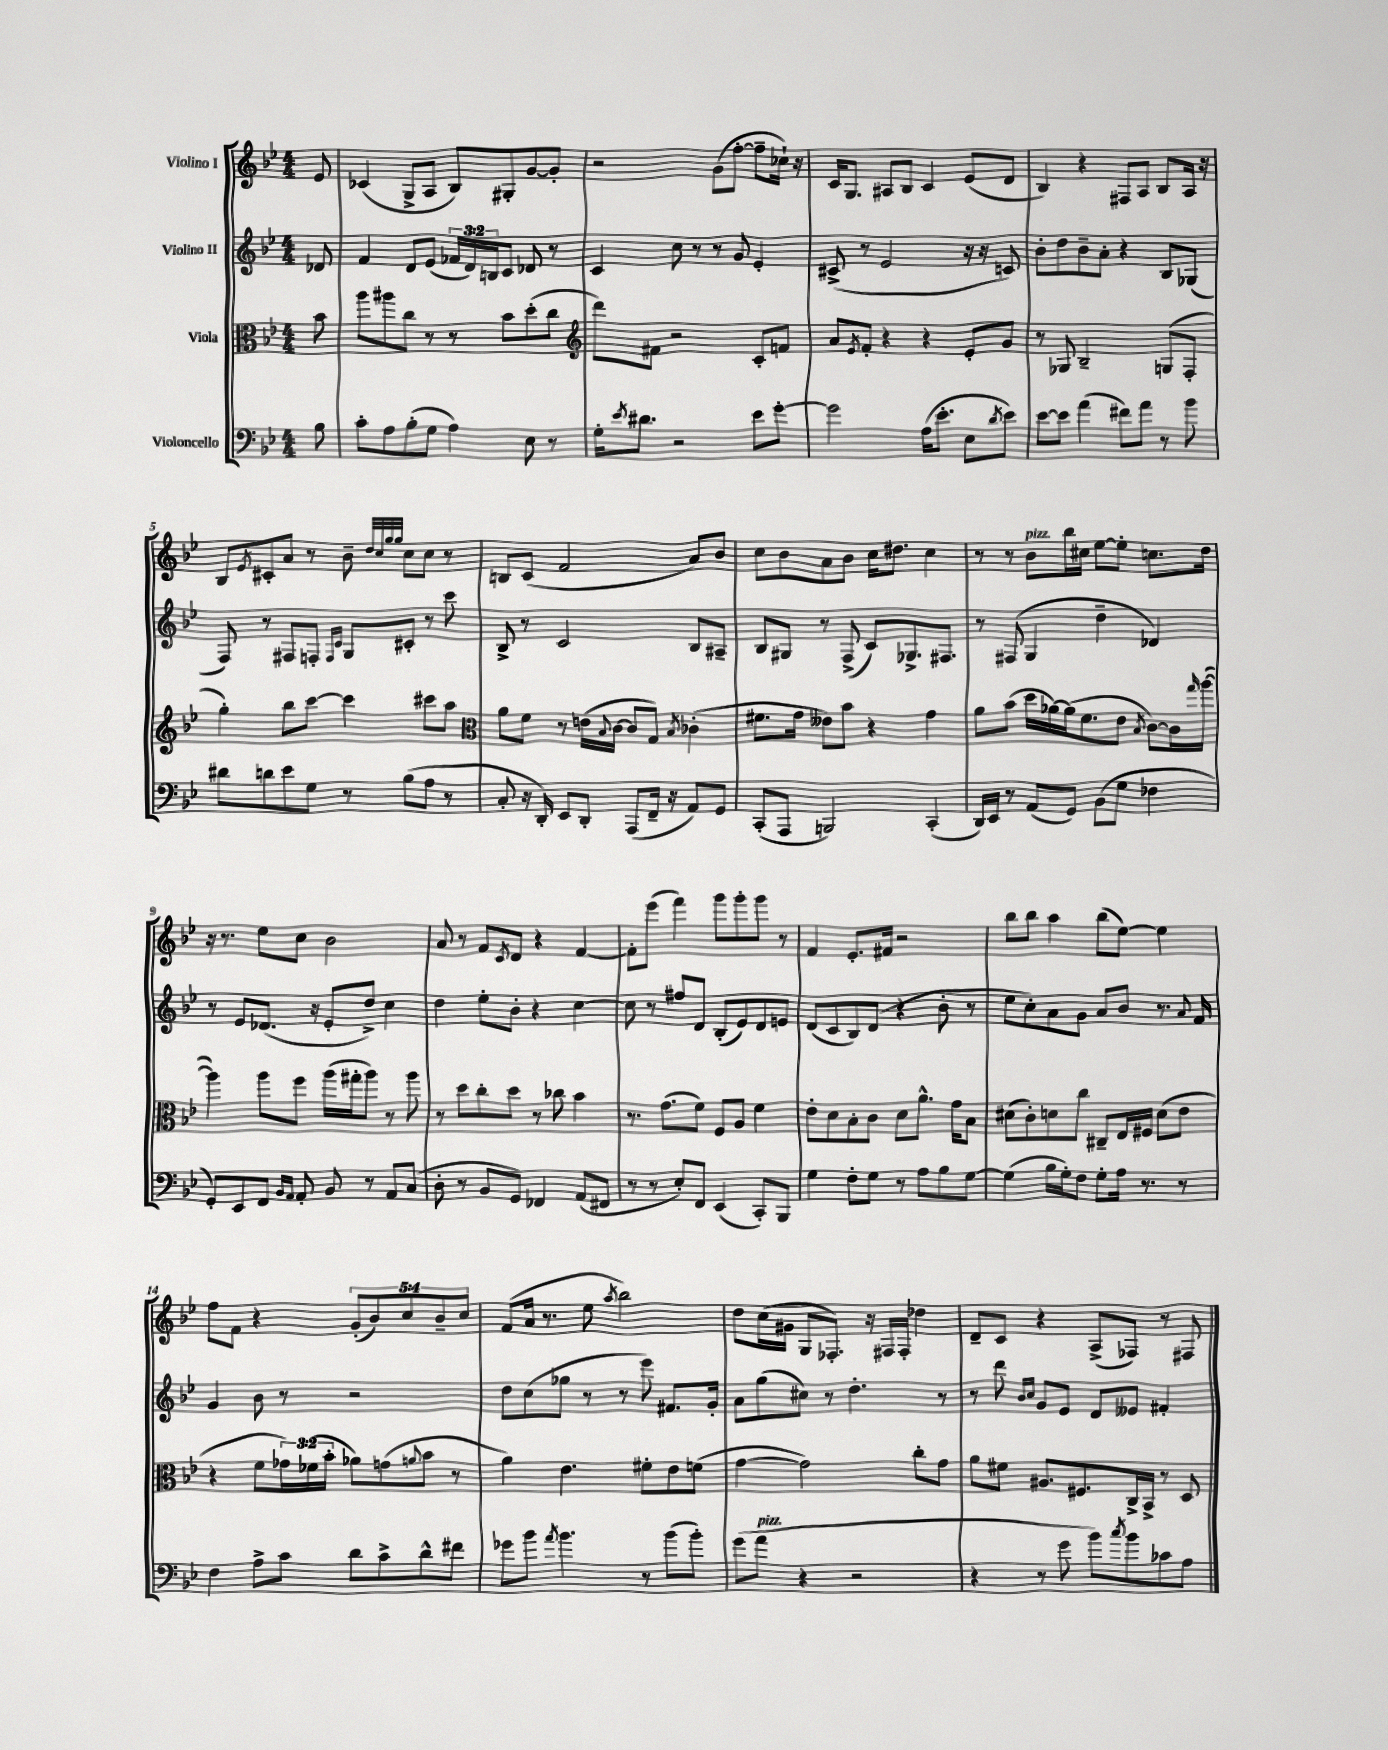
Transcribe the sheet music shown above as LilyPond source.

<<
\new StaffGroup <<
\new Staff = "s0" \with { instrumentName = "Violino I" } {
    \clef treble \key bes \major \numericTimeSignature \time 4/4 \override Staff.TupletNumber.text = #tuplet-number::calc-fraction-text \partial 8
    ees'8 |
    ces'4( g8-> a8 bes8) gis8-. g'8~ g'8-. |
    r2 g'8( f''8~-. f''8-- ces''16-!) r16 |
    c'16 g8. ais8 bes8 c'4 ees'8( d'8 |
    bes4) r4 fis8 a8 bes8 a16 r16 |
    bes8 \acciaccatura { ees'8 } cis'8-. a'8 r8 bes'8-- \grace { d''32 c''32 g''32 g''32 } c''8 c''8 r8 |
    b8 c'8( f'2 a'8) bes'8 |
    c''8 bes'8 a'8 bes'8 c''16 dis''8. c''4 |
    r8 r8 bes'8^\markup { \italic "pizz." } bes''16 cis''16 ees''8~ ees''8-. c''8. d''16 |
    r16 r8. ees''8 c''8 bes'2 |
    a'8 r8 f'8 \acciaccatura { c'8 } d'8 r4 f'4~ |
    f'8-. ees'''8( f'''4) g'''8 g'''8-. g'''8 r8 |
    f'4 ees'8.-. fis'16 r2 |
    bes''8 bes''8 a''4 bes''8( ees''8~) ees''4 |
    f''8 f'8 r4 \tuplet 5/4 { g'8-.( bes'8) c''8 bes'8-- c''8 } |
    f'8( a'16 r8. ees''8 \acciaccatura { a''8 } bes''2) |
    d''8 c''16( gis'16 g8 fes8.-.) r16 fis16 fis16-. des''4 |
    d'8-- c'8 r4 a8->( fes8) r8 fis8 \bar "|." |
}
\new Staff = "s1" \with { instrumentName = "Violino II" } {
    \clef treble \key bes \major \numericTimeSignature \time 4/4 \override Staff.TupletNumber.text = #tuplet-number::calc-fraction-text \partial 8
    des'8 |
    f'4 d'8 ees'8( \tuplet 3/2 { fes'16 d'16) b16 } c'8 des'8 r8 |
    c'4 c''8 r8 r8 g'8 ees'4-. |
    cis'8->( r8 ees'2 r16 r16 c'8) |
    bes'8-. d''8 bes'8-- a'8-. r4 bes8 ges8( |
    f8) r8 fis8 f8-. \grace { f16 c'16 } g8 cis'8-. r8 c'''8 |
    bes8-> r8 c'2 bes8 ais8-- |
    bes8 gis8 r8 f8->( c'8) ges8.-> fis8. |
    r8 fis8( g4 d''4-- des'4) |
    r8 ees'8 des'8.( r16 ees'8-. d''8->) c''4 |
    d''4 ees''8-. bes'8-. r4 c''4~ |
    c''8 r8 fis''8 d'8 bes8-.( ees'8) d'8 e'8 |
    d'8( c'8 bes8) d'8( r4 bes'8-. r8 |
    ees''8 c''8-.) a'8 g'8 a'8 bes'8 r8. \appoggiatura { a'8 } f'16 |
    g'4 bes'8 r8 r2 |
    d''8 c''8( ges''8 r8 r8 ees'''8) fis'8. g'16-. |
    a'8 g''8( cis''8) r8 d''4.-. r8 |
    r8 d'''8 \grace { bes'16 c''16 } g'8 ees'8 d'8 eeses'8 fis'4-. \bar "|." |
}
\new Staff = "s2" \with { instrumentName = "Viola" } {
    \clef alto \key bes \major \numericTimeSignature \time 4/4 \override Staff.TupletNumber.text = #tuplet-number::calc-fraction-text \partial 8
    bes'8 |
    a''8 ais''8 c''8 r8 r8 bes'8 d''8-.( c''8 |
    \clef treble d'''8) fis'8 r2 c'8-. f'8 |
    a'8 \acciaccatura { ees'8 } f'8-. r4 r4 ees'8-. g'8 |
    r8 ges8 bes2-- g8( f8-. |
    g''4-.) bes''8 c'''8~ c'''4 cis'''8 a''8 |
    \clef alto a'8 f'8 r8 e'16( \appoggiatura { bes8 } c'16~ c'8 g8) \acciaccatura { bes8 } ces'4-.( |
    fis'8. g'16 eeses'8) bes'8 r4 g'4 |
    a'8 bes'8( d''16 aes'16~) aes'16( f'8. ees'8 \acciaccatura { bes8 } c'8~) c'16 \grace { g''16 } a''16~( |
    a''4) a''8 f''8 a''16( gis''16-. a''8) r8 a''8 |
    r8 d''8 c''8-. d''8 r8 ces''8 bes'4 |
    r8. g'8.( f'8) f8 a8 f'4 |
    ees'8-. d'8 bes8-. c'8 d'8 a'8.-^ g'16 bes8 |
    dis'8( c'8-.) d'8 c''8 cis8-- ees16 fis16 d'8( ees'8 |
    r4 f'8 \tuplet 3/2 { ges'16) fes'16( bes'16-. } aes'8) g'8( \appoggiatura { a'8 } bes'8 r8 |
    a'4) ees'4. fis'8-. ees'8 f'8( |
    g'4~ g'2) c''8-. g'8 |
    a'8 fis'8 ais8. fis8. c16-> bes,16-> r8 d8 \bar "|." |
}
\new Staff = "s3" \with { instrumentName = "Violoncello" } {
    \clef bass \key bes \major \numericTimeSignature \time 4/4 \partial 8
    bes8 |
    c'8-. a8 bes8-.( g8 a4) ees8 r8 |
    g16-. \acciaccatura { ees'8 } dis'8. r2 ees'8 g'8~-. |
    g'2 a16( ees'8.-. ees8 \acciaccatura { d'8 } ees'8) |
    ees'8~ ees'8 a'4( fis'8) a'8 r8 bes'8 |
    dis'8 d'8 ees'8 g8 r8 bes8( a8 r8 |
    c8-. r16 d,16-.) ees,8 d,8-. a,,8( f,16-- r16 a,8) g,8 |
    c,8-.( a,,8 b,,2) c,4-.( |
    d,16) ees,16 r8 a,8( g,8) bes,8( g8 fes4 |
    g,8-.) ees,8 f,8 \grace { bes,16 a,16 } a,8-. bes,8 r8 a,8 c8( |
    d8-. r8 bes,8 g,8) fes,4 a,8( fis,8 |
    r8 r8 ees8-.) f,8 ees,4( c,8-.) bes,,8 |
    g4 f8-. g8 r8 a8 bes8 g8~ |
    g4( bes16 g16-.) f8 g8-. a16 r8. r8 |
    f4 a8-> c'8 d'8 c'8-> d'8-^ fis'8 |
    ges'8 bes'8 \acciaccatura { a'8 } bes'4. r8 bes'8( bes'8-.) |
    g'8( a'8^\markup { \italic "pizz." } r4 r2 |
    r4 r8 g'8 bes'8) \acciaccatura { c''8 } bes'8 ces'8 a8 \bar "|." |
}
>>
>>
